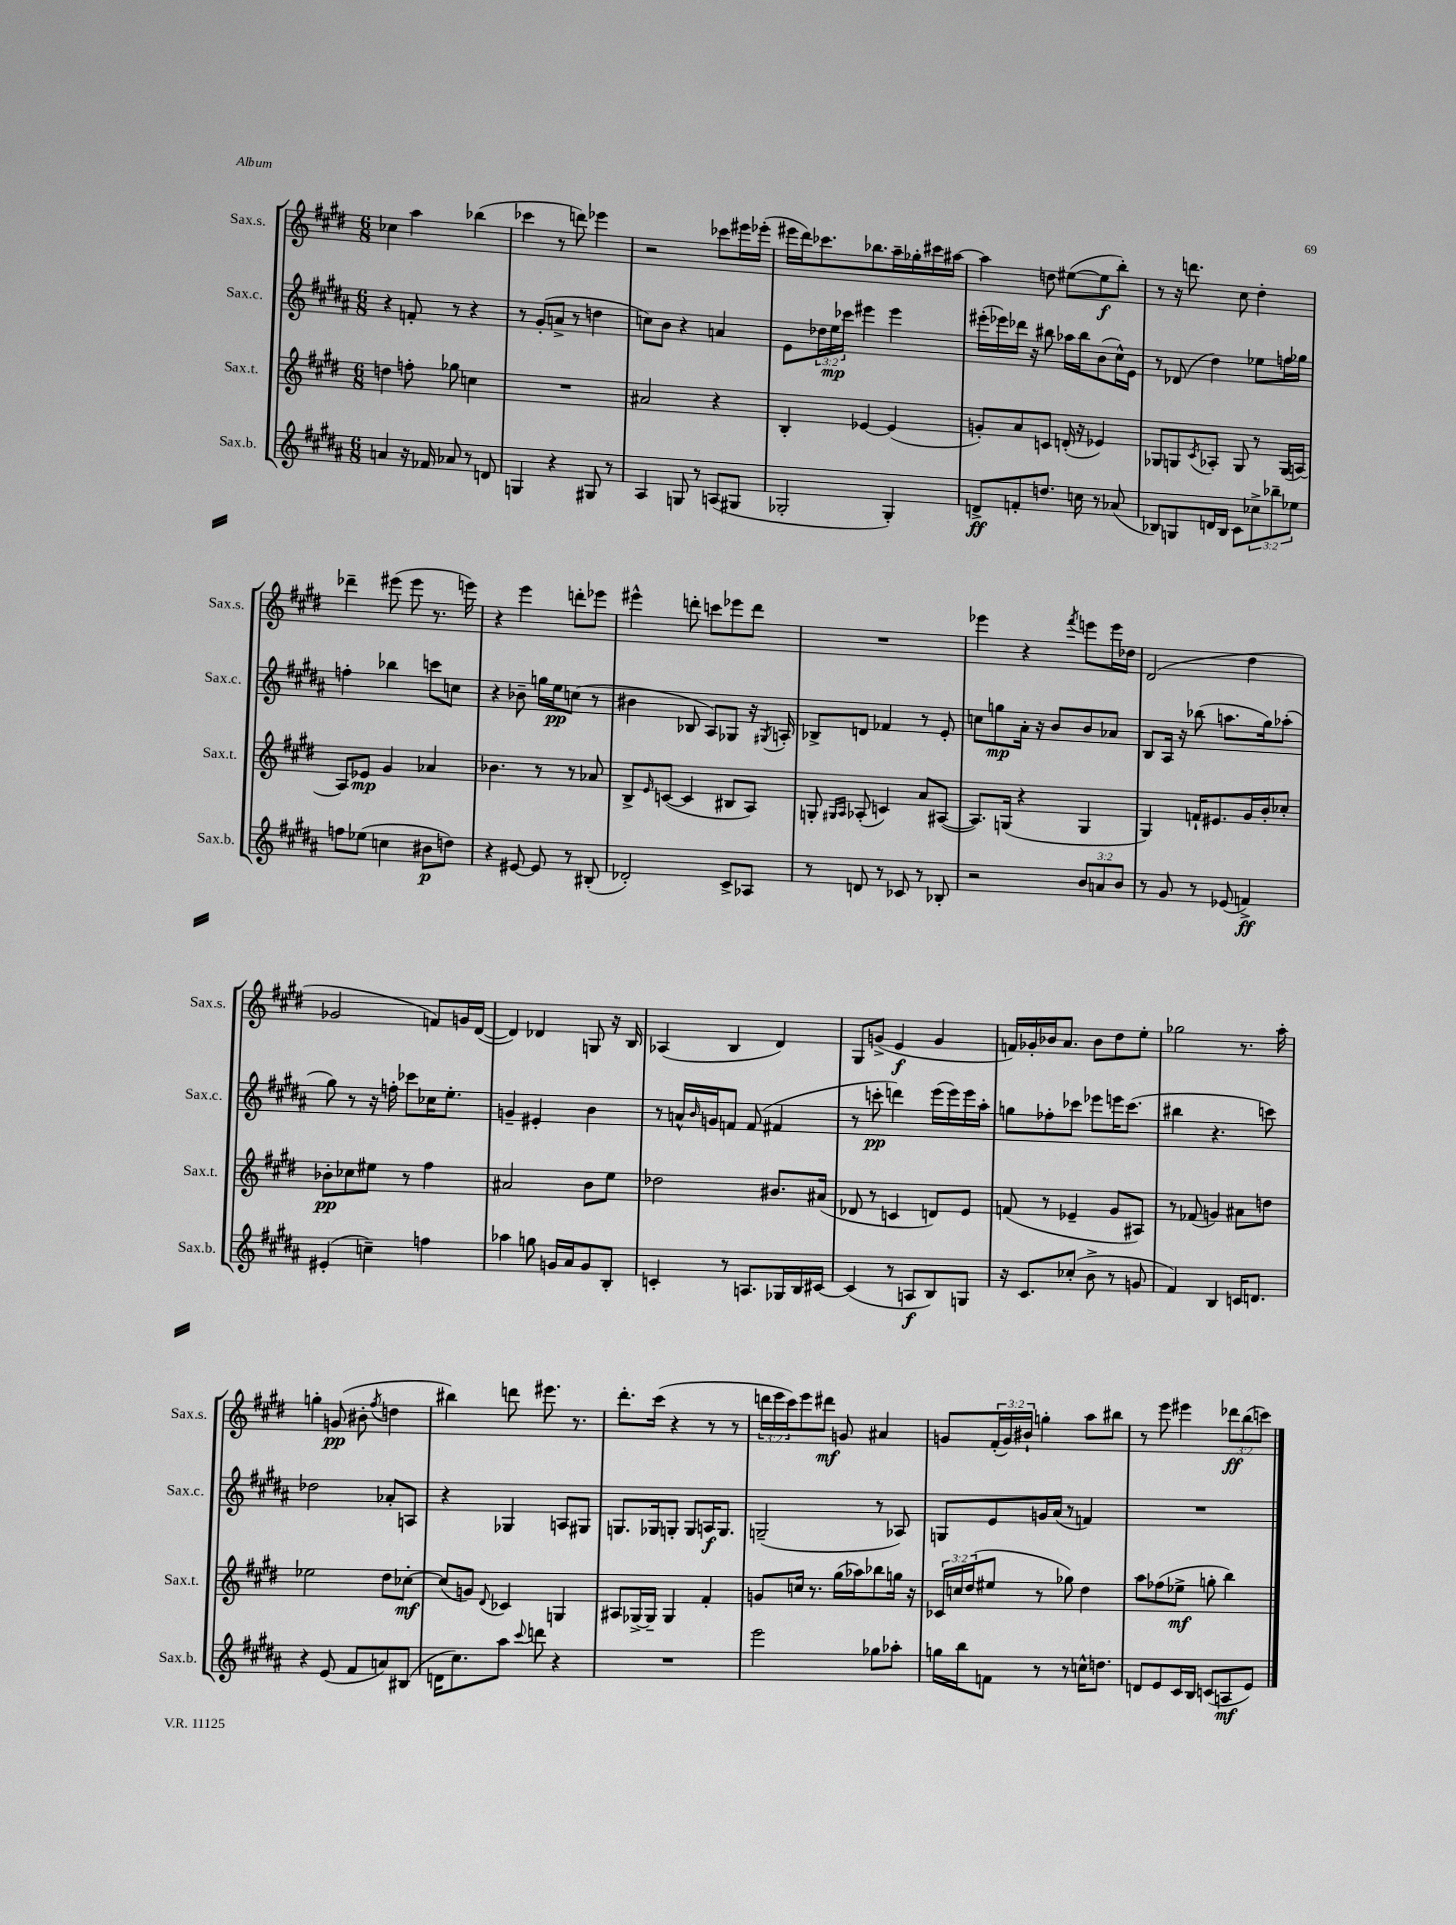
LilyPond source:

<<
\new StaffGroup <<
\new Staff = "s0" \with { instrumentName = "Sax.s." shortInstrumentName = "Sax.s." } {
    \clef treble \key e \major \numericTimeSignature \time 6/8 \override Staff.TupletNumber.text = #tuplet-number::calc-fraction-text
    ces''4 a''4 bes''4( |
    ces'''4 r8 d'''8) ees'''4 |
    r2 ces'''8 eis'''16 ees'''16-.( |
    eis'''16 dis'''16) ces'''8. bes''8. a''16-- ges''16-. cis'''16 ais''16~ |
    ais''4 d''8 eis''8~( eis''8\f b''8-.) |
    r8 r16 d'''8. cis''8 dis''4-. |
    des'''4-- eis'''8( eis'''8 r8. e'''16) |
    r4 e'''4 d'''8-. ees'''8 |
    eis'''4-^ d'''8-. c'''8 ees'''8 d'''8 |
    R2. |
    ees'''4 r4 \acciaccatura { fis'''8 } e'''8 e'''16 des''16 |
    dis'2( dis''4 |
    ges'2 f'8) g'16 dis'16~( |
    dis'4) des'4 g8 r16 b16 |
    aes4( b4 dis'4) |
    gis8 g'8->( e'4\f g'4 |
    f'16) ges'16-. bes'16 a'8. bes'8 dis''8 e''8-. |
    ges''2 r8. a''16-. |
    g''4-. g'8\pp( bis'8-. \acciaccatura { fis''8 } d''4 |
    bis''4) d'''8 eis'''8. r8. |
    dis'''8.-. cis'''16( r4 r8 r8 |
    \tuplet 3/2 { d'''16 e'''16 cis'''16) } e'''8 dis'''8\mf g'8 ais'4 |
    g'8 \tuplet 3/2 { fis'16-.( g'16) bis'16-! } g''4-. a''8 bis''8 |
    r8 e'''8 eis'''4 \tuplet 3/2 { des'''8\ff b''8( c'''8) } \bar "|." |
}
\new Staff = "s1" \with { instrumentName = "Sax.c." shortInstrumentName = "Sax.c." } {
    \clef treble \key b \major \numericTimeSignature \time 6/8 \override Staff.TupletNumber.text = #tuplet-number::calc-fraction-text
    r4 f'8-. r8 r4 |
    r8 gis'8-.( a'8-> r8 d''4 |
    c''8) b'8 r4 a'4 |
    e'8 \tuplet 3/2 { des''16 e''16\mp ces'''16 } eis'''4 eis'''4 |
    eis'''16-.( ees'''16) des'''16 r16 bis''8 aes''16 bis''16 b'8( cis''16-^) e'16 |
    r8 des'8( dis''4) ees''8 f''16 ges''16 |
    f''4-. bes''4 c'''8 c''8 |
    r4 bes'8-- g''16 e''16\pp c''8( r8 |
    bis'4 bes8 ais8) ges8 r16 \acciaccatura { gis8 } a16-. |
    bes8-> d'8 fes'4 r8 e'8-. |
    c''8 g''8\mp ais'16-. r16 b'8 b'8 aes'8 |
    b8 ais16 r16 bes''8( a''8. gis''16) aes''8-.( |
    gis''8) r8 r16 f''16-. ces'''8 ces''16 e''8.-. |
    g'4-- eis'4-. b'4 |
    r8 a'16-^ \grace { b'16 } g'16 f'8 f'8( fis'4 |
    r8 c'''8-.\pp d'''4) e'''16( e'''16) e'''16 ais''16-. |
    g''8 fes''8-. ces'''8 ees'''8 e'''16 ces'''8.( |
    bis''4 r4. c'''8) |
    des''2 aes'8-. a8 |
    r4 ges4 a8 gis8 |
    g8. ges16 g8-. g8 a16\f g8. |
    g2--( r8 aes8) |
    g8 e'8 g'16 ais'16( r8 f'4) |
    R2. \bar "|." |
}
\new Staff = "s2" \with { instrumentName = "Sax.t." shortInstrumentName = "Sax.t." } {
    \clef treble \key e \major \numericTimeSignature \time 6/8 \override Staff.TupletNumber.text = #tuplet-number::calc-fraction-text
    d''4 f''8-. ges''8 c''4 |
    R2. |
    ais'2 r4 |
    b4-. ees'4~ ees'4( |
    g'8-.) a'8 c'8 d'16-.( r16 ees'4) |
    ges8 g8 \acciaccatura { cis'8 } aes8-. g8 r8 g16( a16~) |
    a8 ees'8\mp gis'4 aes'4 |
    bes'4. r8 r8 aes'8 |
    b8-> \grace { e'16 } c'8~( c'4 bis8 a8) |
    g8-. \grace { gis16 a16 } aes8-.( c'4) a'8 ais8~( |
    ais8.) g16( r4 g4 |
    gis4) f'16-! eis'8. gis'16 b'16-. ces''8-. |
    bes'8-.\pp ces''8 eis''8 r8 fis''4 |
    ais'2 b'8 e''8 |
    des''2 bis'8. ais'16( |
    des'8 r8 c'4 d'8) e'8 |
    f'8( r8 ees'4-- gis'8 ais8) |
    r8 fes'8( g'4) ais'8 d''8 |
    ees''2 dis''8 ces''8~-.\mf |
    ces''8( g'8) \appoggiatura { dis'8 } ces'4 g4 |
    ais8 ges16~-> ges16-- ges4 fis'4-. |
    g'8 c''16 r8. gis''16( aes''16) bes''8 g''16 r16 |
    \tuplet 3/2 { ces'16 c''16 dis''16( } eis''8 r8 ges''8) dis''4 |
    a''8 fes''8( ees''8->\mf g''8-. b''4) \bar "|." |
}
\new Staff = "s3" \with { instrumentName = "Sax.b." shortInstrumentName = "Sax.b." } {
    \clef treble \key b \major \numericTimeSignature \time 6/8 \override Staff.TupletNumber.text = #tuplet-number::calc-fraction-text
    a'4 r16 fes'16 aes'8 r8 d'8 |
    g4 r4 gis8 r8 |
    ais4 g8 r8 a8( gis8 |
    ges2-. ges4-.) |
    d'8->\ff f'8-. d''8. c''16 r8 aes'8( |
    bes8) g8 d'16 bes16 cis'8 \tuplet 3/2 { ces''8-> bes''8-- ees''8 } |
    f''8 ees''8( c''4 bis'8\p d''8) |
    r4 eis'8~ eis'8 r8 bis8-.( |
    des'2-.) cis'8-> aes8 |
    r8 d'8 r8 ces'8 r8 bes8-. |
    r2 \tuplet 3/2 { b'8 a'8 b'8 } |
    r8 gis'8 r8 ees'8( f'4->\ff) |
    eis'4-.( c''4--) f''4 |
    aes''4 g''8 g'16 ais'16 g'8 b8-. |
    c'4-. r8 a8. ges16 b16 cis'16~ |
    cis'4( r8 a8\f b8) g8 |
    r16 cis'8. ces''8-.( b'8-> r8 g'8 |
    fis'4) b4 c'16 d'8. |
    r4 e'8( fis'8 a'8) bis8( |
    d'16 cis''8.) ais''8 \appoggiatura { cis'''8 } d'''8 r4 |
    R2. |
    e'''2 ges''8 aes''8-. |
    g''16 b''16 f'8 r8 r8 c''16-^ d''8. |
    d'8 e'8 cis'16 b16 c'8( a8\mf e'8) \bar "|." |
}
>>
>>
\layout { \context { \Score \remove "Bar_number_engraver" } }
